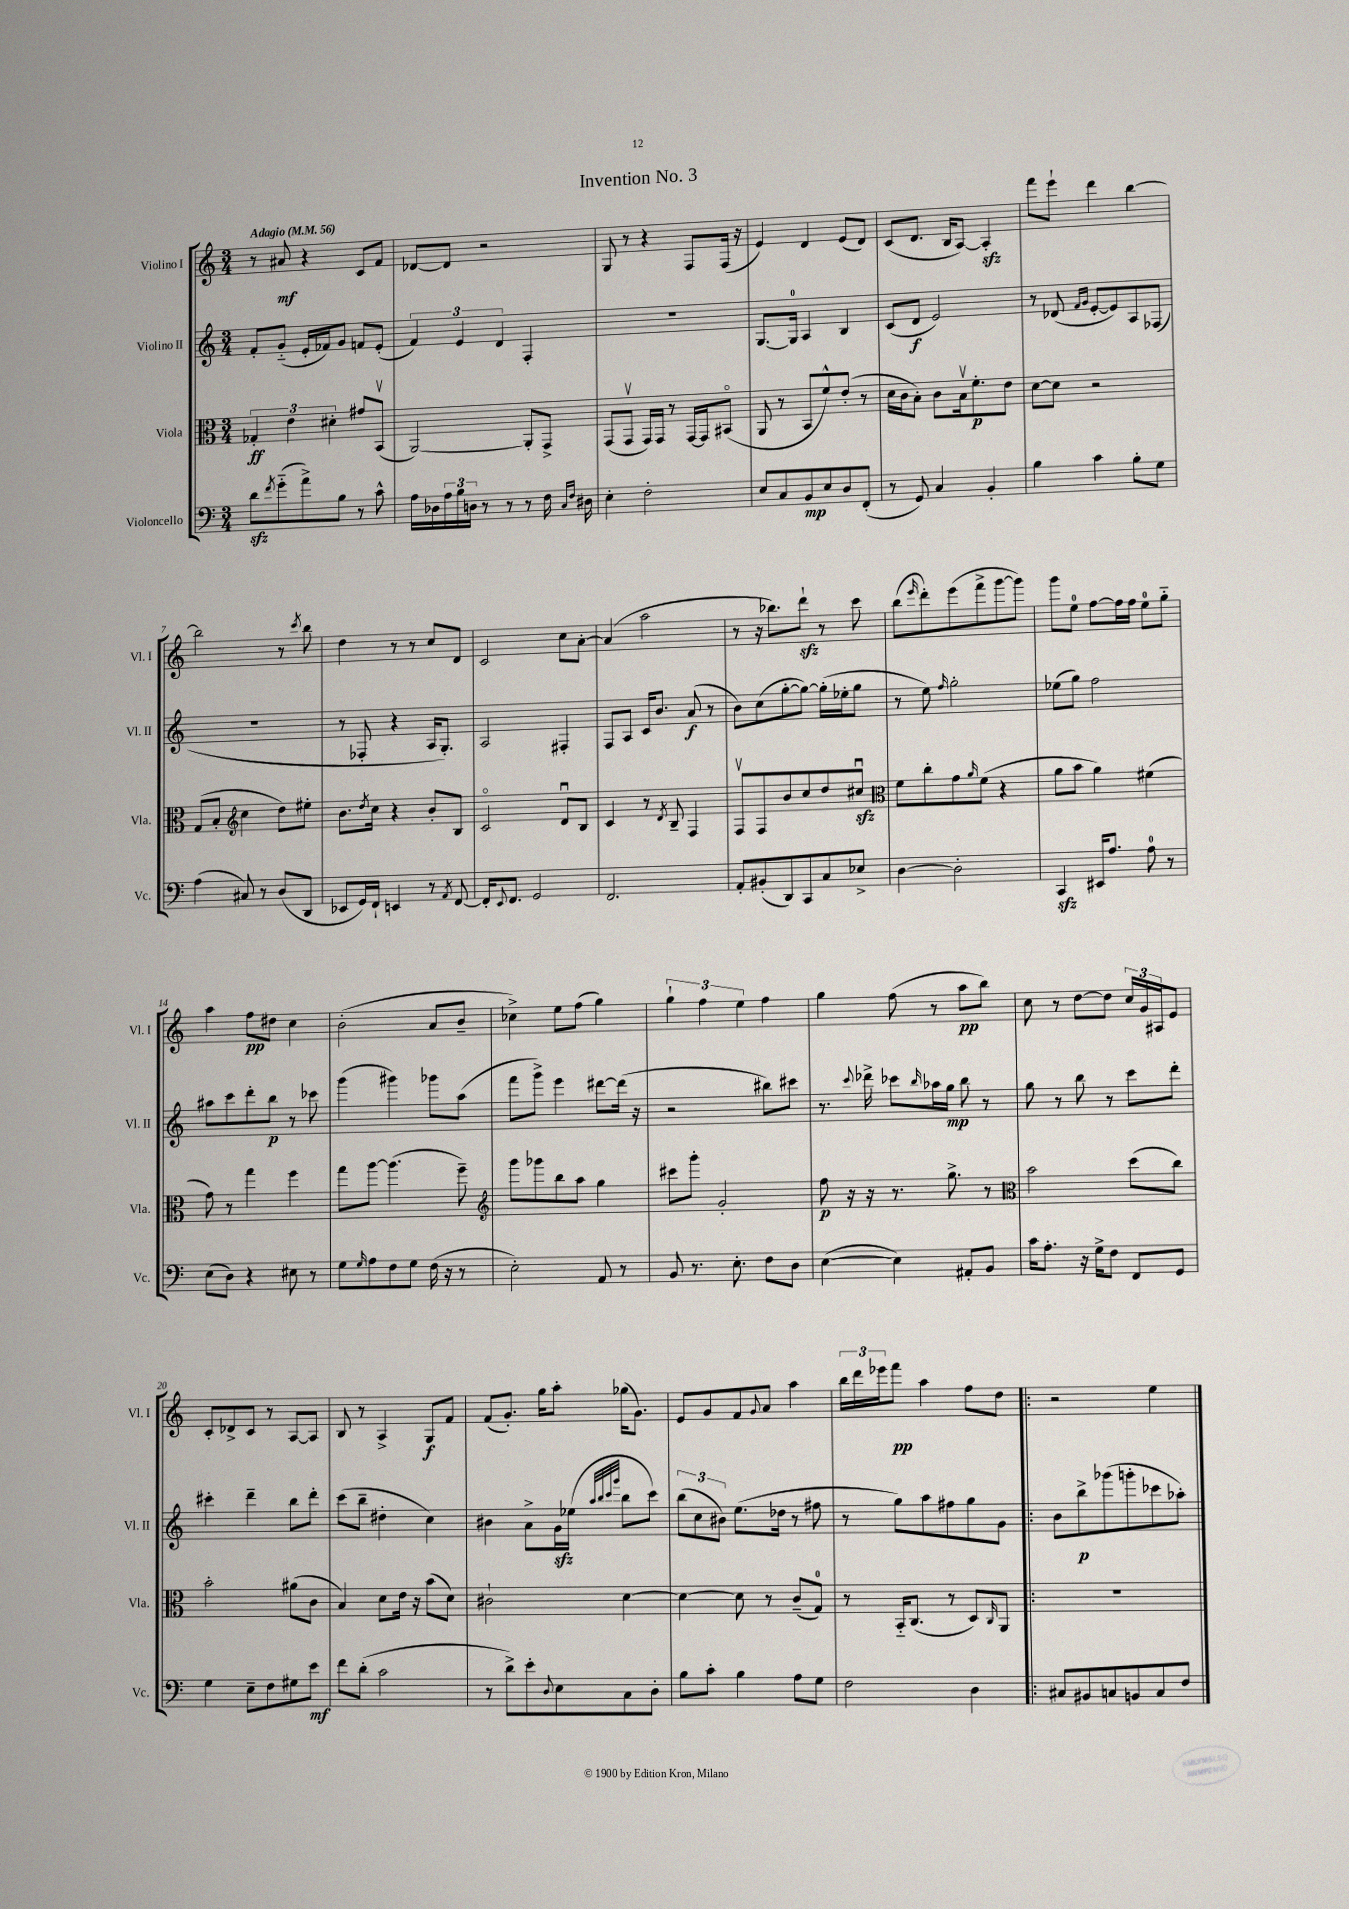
\header { title = "Invention No. 3" }
<<
\new StaffGroup <<
\new Staff = "s0" \with { instrumentName = "Violino I" shortInstrumentName = "Vl. I" } {
    \clef treble \key c \major \numericTimeSignature \time 3/4 \tempo "Adagio" 4 = 56
    r8 ais'8\mf r4 c'8 f'8 |
    des'8~ des'8 r2 |
    g8 r8 r4 f8 f16( r16 |
    e'4) d'4 e'8( d'8) |
    c'8( d'8. b16 a8~) a4-.\sfz |
    f'''8 e'''8-! d'''4 b''4~ |
    b''2 r8 \acciaccatura { c'''8 } b''8 |
    d''4 r8 r8 c''8 d'8 |
    c'2 c''8 a'8~-. |
    a'4( a''2 |
    r8 r16 bes''8.) d'''8-!\sfz r8 c'''8 |
    b''8( \grace { e'''16 } d'''8-.) e'''8( f'''8-> g'''8~ g'''8) |
    g'''8 e''8-0 f''8~ f''16 f''16 e''8-0 g''8-_ |
    a''4 f''8\pp dis''8 c''4 |
    b'2-.( a'8 b'8-- |
    ces''4->) e''8 f''8( g''4) |
    \tuplet 3/2 { g''4-! f''4 e''4 } f''4 |
    g''4 f''8( r8 a''8\pp b''8) |
    c''8 r8 d''8~ d''8 \tuplet 3/2 { c''16 g'16 ais16 } e'8 |
    c'8-. des'8-> c'8 r8 a8~ a8 |
    b8 r8 a4-> g8\f f'8 |
    f'8( g'8.-.) g''16 a''8-. ges''16( g'8.) |
    e'8 g'8 f'8 \appoggiatura { g'8 } a'8 a''4 |
    \tuplet 3/2 { b''16 d'''16 ees'''16 } f'''8\pp a''4 f''8 d''8 |
    \bar ".|:" r2 e''4 \bar "|." |
}
\new Staff = "s1" \with { instrumentName = "Violino II" shortInstrumentName = "Vl. II" } {
    \clef treble \key c \major \numericTimeSignature \time 3/4
    f'8-. g'8-_( e'16-. fes'16) g'8 f'8 e'8-.( |
    \tuplet 3/2 { f'4) e'4 d'4 } f4-. |
    R2. |
    g8.~ g16-0 a4 b4 |
    c'8( d'8\f e'2) |
    r8 des'8( \grace { f'16 g'16 } e'8~-. e'8) a8 fes8( |
    R2. |
    r8 fes8-. r4 a16 g8.-.) |
    a2 fis4-. |
    f8 a8 c'16 b'8. a'8\f( r8 |
    b'8) c''8( g''8~-. g''8~) g''16-.( ees''16-. g''8 |
    r8 e''8) \grace { f''16 } g''2-. |
    ees''8( g''8) f''2 |
    ais''8 c'''8 d'''8-. b''8\p r8 ces'''8 |
    g'''4( gis'''4) ges'''8 a''8( |
    f'''8 g'''8->) e'''4 dis'''8~ dis'''16( r16 |
    r2 bis''8) cis'''8 |
    r8. \appoggiatura { c'''8 } des'''16-> ces'''8 \grace { b''16 } aes''16 g''16\mp b''8 r8 |
    g''8 r8 b''8 r8 c'''8 d'''8-. |
    cis'''4-. d'''4-- b''8 d'''8-. |
    c'''8( b''8-- dis''4-. c''4) |
    bis'4 a'8-> g'16\sfz ees''16( \grace { a''32 b''32 c'''32 g'''32 } b''8 c'''8) |
    \tuplet 3/2 { b''8( c''8 bis'8) } e''8.( des''16 r8 fis''8 |
    r8 g''8) a''8 fis''8 g''8 g'8 |
    \bar ".|:" b'8 b''8->\p ges'''8( g'''8-. ces'''8 aes''8-.) \bar "|." |
}
\new Staff = "s2" \with { instrumentName = "Viola" shortInstrumentName = "Vla." } {
    \clef alto \key c \major \numericTimeSignature \time 3/4
    \tuplet 3/2 { ges4-.\ff e'4 dis'4-. } gis'8 b,8\upbow( |
    a,2~) a,8-. g,8-> |
    g,8( g,8\upbow g,16) g,16 r8 g,16~ g,16 bis,8\flageolet( |
    a,8 r8 b,8 f'8-^) e'8-.( r8 |
    d'16 c'16 b8-.) c'8 b16\upbow f'8.-.\p e'8 |
    d'8~ d'8 r2 |
    g8( b8-. \clef treble c''4 d''8) eis''8-. |
    b'8. \acciaccatura { d''8 } c''16 r4 b'8-. b8 |
    c'2\flageolet d'8\downbow b8 |
    c'4 r8 \acciaccatura { d'8 } b8-- f4 |
    f8\upbow f8 b'8 c''8 d''8 cis''8\downbow\sfz |
    \clef alto f'8 c''8-. g'8 \grace { a'16 } f'8( r4 |
    a'8 b'8 a'4) fis'4( |
    g'8) r8 g''4 f''4 |
    g''8 a''8~ a''4.( f''8--) |
    \clef treble g'''8 ges'''8 b''8 a''8 g''4 |
    cis'''8 g'''8-. g'2-. |
    f''8\p r16 r16 r8. g''8.-> r8 |
    \clef alto b'2 d''8( c''8) |
    b'2-. ais'8( c'8 |
    b4) d'8 e'16 r16 b'8( d'8) |
    cis'2-! d'4~ |
    d'4~ d'8 r8 c'8--( g8-0) |
    r8 b,16-_ c8.( r8 d8) \grace { c16 } a,8 |
    \bar ".|:" R2. \bar "|." |
}
\new Staff = "s3" \with { instrumentName = "Violoncello" shortInstrumentName = "Vc." } {
    \clef bass \key c \major \numericTimeSignature \time 3/4
    d'8\sfz \acciaccatura { f'8 } g'8-_( a'8->) b8 r8 c'8-^ |
    a16 des16 \tuplet 3/2 { a16 b16 d16 } r8 r8 r8 f16 \grace { c16 f16 } dis16 |
    e4-. f2-. |
    e8 c8 b,8\mp e8 d8 f,8-.( |
    r8 g,8) c4 b,4-. |
    b4 c'4 b8-. g8 |
    a4( cis8) r8 d8( d,8 |
    ees,8 g,16) f,16-! e,4 r8 \acciaccatura { a,8 } f,8~ |
    f,16-. \appoggiatura { e,8 } f,8. g,2 |
    f,2. |
    a,8-. bis,8-.( d,8) c,8 c8 ees8-> |
    d4~ d2-. |
    c,4\sfz eis,16 a8. a8-0 r8 |
    e8( d8) r4 eis8 r8 |
    g8 \grace { g16 } a8 f8 g8 f16( r16 r8 |
    e2-.) a,8 r8 |
    b,8 r8. e8.-. f8 d8 |
    e4~( e4) ais,8-. b,8 |
    c'16 a8.-. r16 g16-> f8 f,8 g,8 |
    g4 e8-- f8 gis8 e'8\mf |
    f'8 d'8-.( c'2 |
    r8 d'8->) e'8-. \appoggiatura { d8 } e8 c8 d8-. |
    b8 c'8-. b4 a8 g8 |
    f2 d4 |
    \bar ".|:" cis8 bis,8 c8 b,8 c8 f8 \bar "|." |
}
>>
>>
